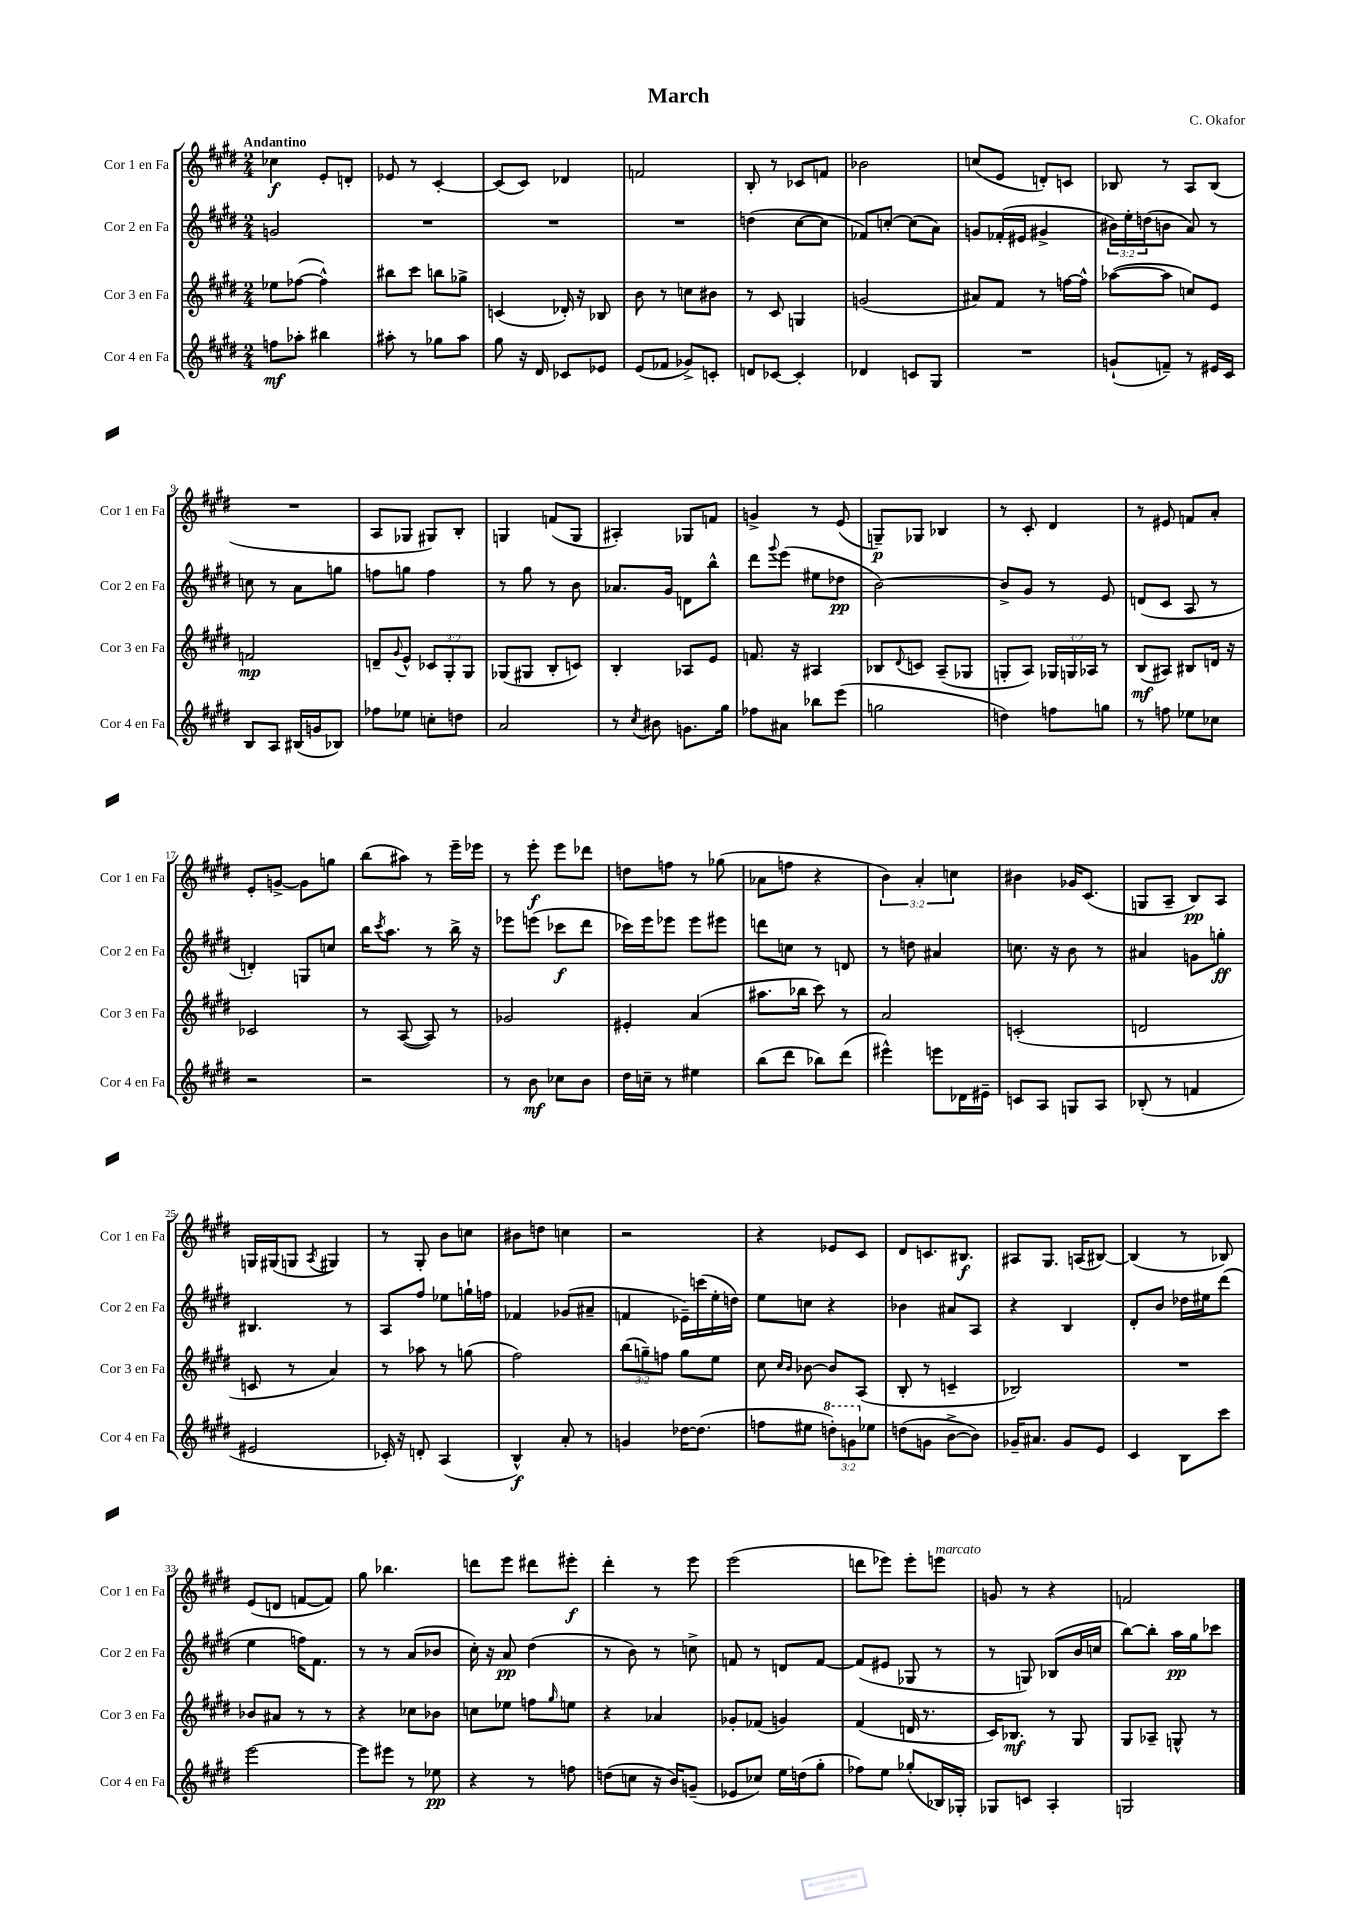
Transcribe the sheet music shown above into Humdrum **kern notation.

**kern	**kern	**kern	**kern
*staff4	*staff3	*staff2	*staff1
*clefG2	*clefG2	*clefG2	*clefG2
*k[f#c#g#d#]	*k[f#c#g#d#]	*k[f#c#g#d#]	*k[f#c#g#d#]
*M2/4	*M2/4	*M2/4	*M2/4
8ff\L	8ee-\L	2g/	4cc-\
8aa-'\J	([8ff-\J	.	.
4bb#\	4ff-^^\])	.	8e'/L
.	.	.	8d'/J
=	=	=	=
8aa#'\	8bb#\L	2r	8e-/
8r	8ccc#\J	.	8r
8gg-\L	8bb\L	.	[4c#'/
8aa#\J	8gg-^\J	.	.
=	=	=	=
8gg#\	(4c/	2r	(8c#/]L
16r	.	.	8c#/J)
16d#/	.	.	.
8c-/L	16d-'/)	.	4d-/
.	16r	.	.
8e-/J	8B-/	.	.
=	=	=	=
(8e/L	8b\	2r	2f/
8f-/J	8r	.	.
8g-^/L)	8cc\L	.	.
8c'/J	8b#\J	.	.
=	=	=	=
8d/L	8r	(4dd\	8B'/
[8c-/J	8c#/	.	8r
4c-'/]	4G/	[8cc#\L	8c-/L
.	.	8cc#\]J	8f/J
=	=	=	=
4d-/	(2g/	8f-/L)	2b-\
.	.	[8cc'/J	.
8c/L	.	(8cc\]L	.
8G#/J	.	8a\J)	.
=	=	=	=
2r	8a#/L)	8g/L	(8cc/L
.	8f#/J	(16f-'/L	8e/J
.	.	16e#/JJ	.
.	8r	4g#^/	8d'/L)
.	[16ff\LL	.	8c/J
.	16ff^^\]JJ	.	.
=	=	=	=
(8g`/L	([8aa-\L	24b#\LL)	8B-/
.	.	24ee'\	.
.	.	(24dd\J	.
8f~/J)	8aa-\]J	8b\J	8r
8r	8cc/L)	8a/)	8A/L
16e#/LL	8e/J	8r	(8B-/J
16c#/JJ	.	.	.
=	=	=	=
8B/L	2f/	8cc\	2r
8A/J	.	8r	.
(16B#/LL	.	8a\L	.
16g/J	.	.	.
8B-/J)	.	8gg\J	.
=	=	=	=
8ff-\L	8d~/L	8ff\L	8A/L
.	8qqg#/	.	.
8ee-\J	8e^^/J	8gg\J	8G-/J
8cc'\L	12c-/L	4ff\	8G#/L)
.	12G#'/	.	.
8dd\J	.	.	8B'/J
.	12G#/J	.	.
=	=	=	=
2a/	(8G-/L	8r	4G/
.	8G#/J	8gg#\	.
.	8B'/L	8r	(8f/L
.	8c/J)	8b\	8G/J
=	=	=	=
8r	4B'/	8.a-/L	4A#'/)
8qcc#/	.	.	.
8b#\	.	.	.
.	.	16g#/Jk	.
8.g\L	8A-/L	8d\L	8G-/L
.	8e/J	8bb^^\J	8f/J
16gg#\Jk	.	.	.
=	=	=	=
8ff-\L	8.f/	8ddd#\L	4g^/
.	.	8qqggg#/	.
8a#\J	.	(8eee\J	.
.	16r	.	.
8bb-\L	4A#/	8ee#\L	8r
(8eee\J	.	8dd-\J	(8e/
=	=	=	=
2gg\	8B-/L	[2b\)	8G~/L)
.	8qqd#/	.	.
.	8c/J	.	8G-/J
.	(8A~/L	.	4B-/
.	8G-/J	.	.
=	=	=	=
4dd\)	8G'/L	8b^/]L	8r
.	8A/J)	8g#/J	8c#'/
8ff\L	24G-/LL	8r	4d#/
.	24G/	.	.
.	24A-/JJ	.	.
8gg\J	8r	8e/	.
=	=	=	=
8r	(8B/L	(8d/L	8r
8ff\	8A#/J)	8c#/J	8e#/
8ee-\L	8B#/L	8A/	8f/L
8cc-\J	16d/Jk	8r	8a'/J
.	16r	.	.
=	=	=	=
2r	2c-/	4d'/)	8e'/L
.	.	.	[8g^/J
.	.	8G/L	8g\]L
.	.	8cc/J	8gg\J
=	=	=	=
2r	8r	16bb\LK	(8bb\L
.	.	8qccc#/	.
.	.	8.aa\J	.
.	([8A/	.	8aa#\J)
.	8A/])	8r	8r
.	8r	16bb^\	16eee~\LL
.	.	16r	16eee-\JJ
=	=	=	=
8r	2g-/	8eee-\L	8r
8b\	.	(8eee\J	8eee'\
8cc-\L	.	8ccc-\L	8eee\L
8b\J	.	8ddd#\J	8ddd-\J
=	=	=	=
16dd#\LL	4e#'/	16ccc-\LL)	8dd\L
16cc~\JJ	.	16eee\J	.
8r	.	8eee-\J	8ff\J
4ee#\	(4a/	8eee-\L	8r
.	.	8eee#\J	(8gg-\
=	=	=	=
(8bb\L	8.aa#\L	8ddd\L	8a-\L
8ddd#\J	.	8cc\J	8ff\J
.	16bb-\Jk	.	.
8bb-\L)	8ccc#\)	8r	4r
(8ddd#\J	8r	8d/	.
=	=	=	=
4eee#^^\)	2a/	8r	6b\)
.	.	8dd\	.
.	.	.	6a'/
8eee\L	.	4a#/	.
.	.	.	6cc\
16d-\L	.	.	.
16e#~\JJ	.	.	.
=	=	=	=
8c/L	(2c'/	8.cc\	4b#\
8A/J	.	.	.
.	.	16r	.
8G/L	.	8b\	16g-/LK
.	.	.	(8.c#/J
8A/J	.	8r	.
=	=	=	=
(8B-'/	2d/	4a#/	8G/L
8r	.	.	8A~/J
4f/	.	8g\L	8B/L)
.	.	8gg'\J	8A/J
=	=	=	=
2e#/	8c/	4.B#/	16G/LL
.	.	.	(16G#/J
.	8r	.	8G/J
.	.	.	8qA/
.	4a/)	.	4G#/)
.	.	8r	.
=	=	=	=
16c-'/)	8r	8A/L	8r
16r	.	.	.
8d'/	8aa-\	8ff#/J	8G#'/
(4A/	8r	8ee-\L	8b\L
.	(8gg\	16gg`\L	8cc\J
.	.	16ff\JJ	.
=	=	=	=
4B^^/)	2ff#\)	4f-/	8b#\L
.	.	.	8dd\J
8a'/	.	(8g-/L	4cc\
8r	.	8a#~/J	.
=	=	=	=
4g/	(12bb\L	4f/	2r
.	12gg~\)	.	.
.	12ff\J	.	.
[16dd-\LK	8gg\L	16e-~\LL)	.
(8.dd-\]J	.	(16ccc\	.
.	8ee\J	16ee'\	.
.	.	16dd\JJ)	.
=	=	=	=
8ff\L	8cc#\	8ee\L	4r
.	16qqcc#/LL	.	.
.	16qqb/JJ	.	.
8ee#\J	[8b-\	8cc\J	.
12ddd'\L)	8b-/]L	4r	8e-/L
12gg\	.	.	.
.	(8A/J	.	8c#/J
12ee-\J	.	.	.
=	=	=	=
(8dd\L	8B'/	4b-\	8d#/L
8g\J	8r	.	8.c/
[8b^\L	4c~/	8a#/L	.
.	.	.	8.B#/J
8b\]J)	.	8A/J	.
=	=	=	=
16g-~/LK	2B-/)	4r	8A#/L
8.a#/J	.	.	.
.	.	.	8.G#/J
8g-/L	.	4B/	.
.	.	.	(16A/LK
8e/J	.	.	[8B#/J)
=	=	=	=
4c#/	2r	8d#'/L	(4B#/]
.	.	8b/J	.
8B\L	.	16dd-\LL	8r
.	.	16ee#\J	.
8ccc#\J	.	(8ddd#\J	8B-/)
=	=	=	=
[2eee\	8b-/L	4ee\	(8e/L
.	8a#/J	.	8d/J
.	8r	16ff\LK)	[8f/L
.	.	8.f#\J	.
.	8r	.	8f/]J)
=	=	=	=
8eee\]L	4r	8r	8gg#\
8eee#\J	.	8r	4.bb-\
8r	8cc-\L	(8a/L	.
8ee-\	8b-\J	8b-/J	.
=	=	=	=
4r	8cc\L	16cc#'\)	8ddd\L
.	.	16r	.
.	8ee-\J	8a/	8eee\J
8r	8ff\L	(4dd#\	8ddd#\L
.	16qqgg#/	.	.
8ff\	8ee\J	.	8eee#'\J
=	=	=	=
(8dd\L	4r	8r	4ddd#'\
8cc\J	.	8b\)	.
16r	4a-/	8r	8r
16b/LK)	.	.	.
(8g~/J	.	8cc^\	8eee\
=	=	=	=
8e-/L	8g-'/L	8f/	(2eee\
8cc-/J)	(8f-/J	8r	.
16ee\LL	4g/)	8d/L	.
(16dd\J	.	.	.
8gg#'\J	.	[8f/J	.
=	=	=	=
8ff-\L)	(4f#/	(8f/]L	8ddd\L
8ee\J	.	8e#/J	8eee-\J)
(8gg-'/L	16d/	8G-/	8eee-'\L
.	8.r	.	.
16B-/L)	.	8r	8eee\J
16G-'/JJ	.	.	.
=	=	=	=
8G-/L	16c#/LK)	8r	8g/
.	8.B-/J	.	.
8c/J	.	8G/)	8r
4A'/	8r	(8B-/L	4r
.	8G#/	16b/L	.
.	.	16cc/JJ	.
=	=	=	=
2G/	8G#/L	[8bb\L)	2f/
.	8A-~/J	8bb'\]J	.
.	8G^^/	16aa\LL	.
.	.	16gg#\J	.
.	8r	8ccc-\J	.
==	==	==	==
*-	*-	*-	*-
